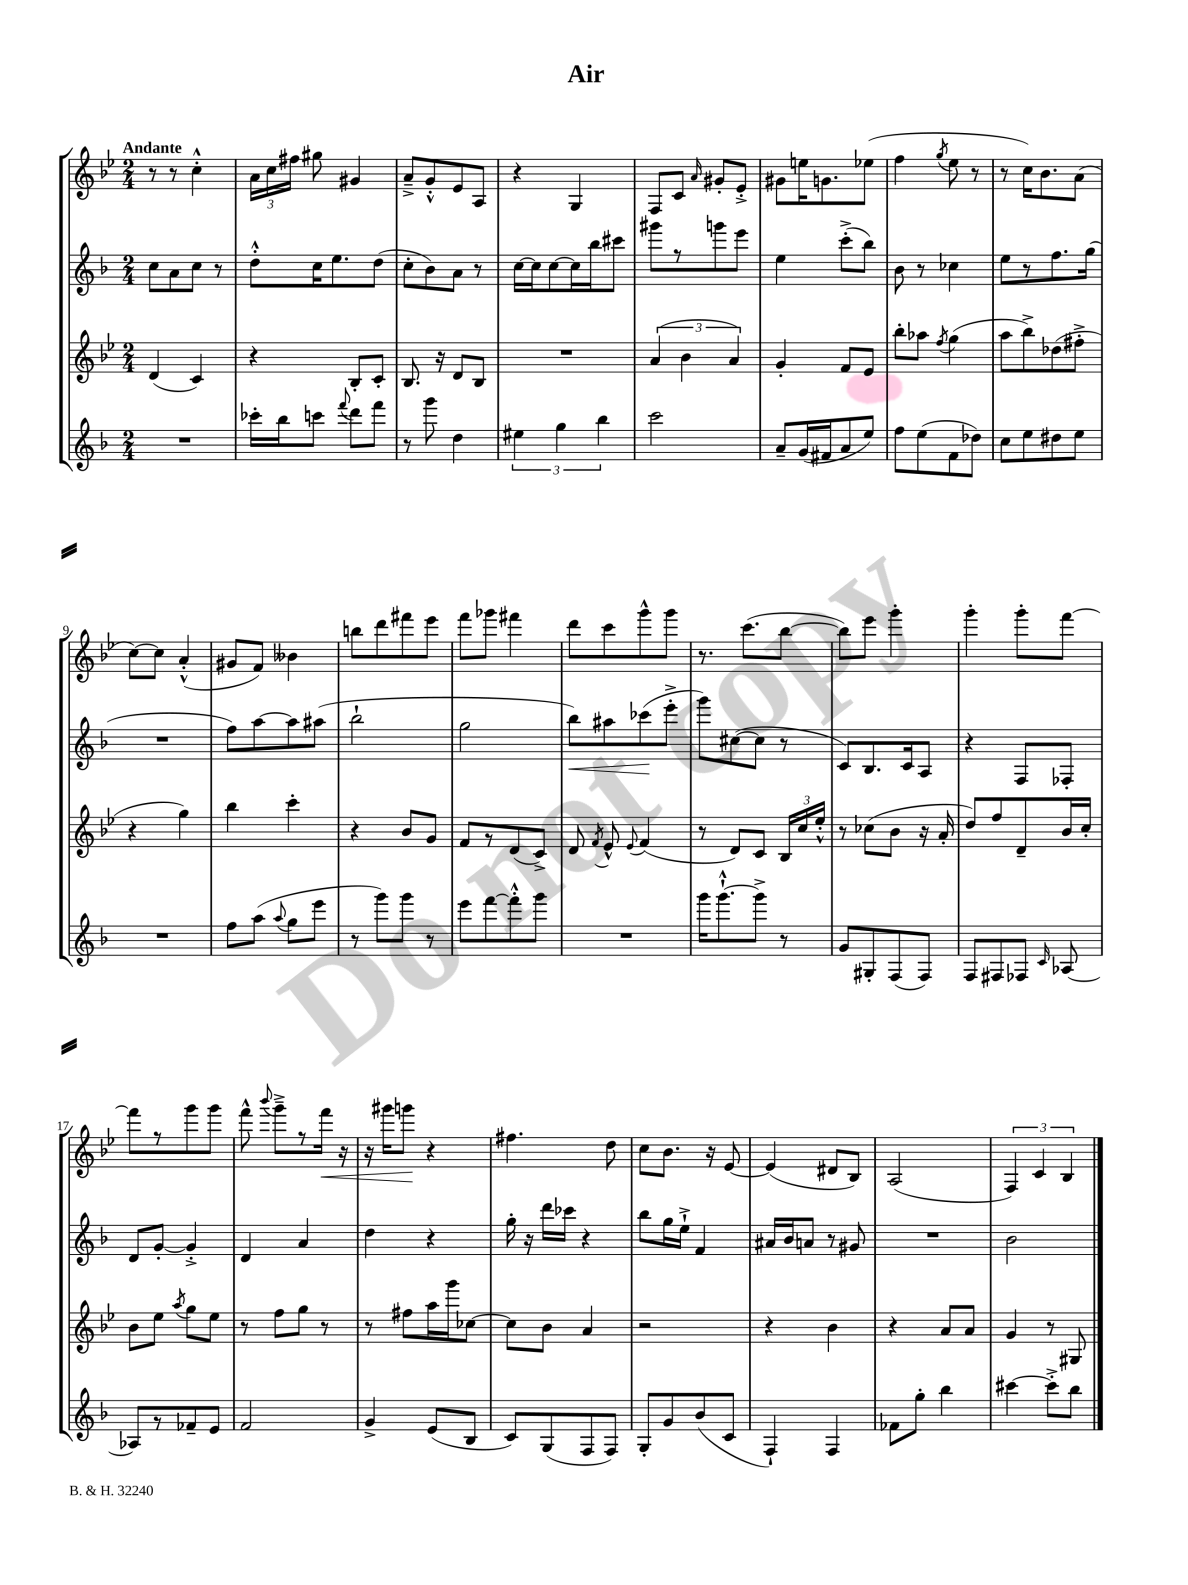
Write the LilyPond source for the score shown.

\header { title = "Air" }
<<
\new StaffGroup <<
\new Staff = "s0" {
    \clef treble \key bes \major \numericTimeSignature \time 2/4 \tempo "Andante"
    \autoBeamOff r8 r8 c''4-.-^ |
    \tuplet 3/2 { a'16[ c''16 fis''16] } gis''8 gis'4 |
    a'8[---> g'8-.-^ ees'8 a8] |
    r4 g4 |
    f8[ c'8] \grace { a'16 } gis'8[-. ees'8]-.-> |
    gis'8[ e''16 g'8. ees''8]( |
    f''4 \acciaccatura { g''8 } ees''8 r8 |
    r8 c''16[) bes'8. a'8]( |
    c''8[~) c''8] a'4-.-^( |
    gis'8[ f'8]) beses'4 |
    b''8[ d'''8 fis'''8 ees'''8] |
    f'''8[ ges'''8] fis'''4 |
    d'''8[ c'''8 g'''8-^ g'''8] |
    r8. c'''8.[( bes''8]~ |
    bes''8[) ees'''8] g'''4-. |
    g'''4-. g'''8[-. f'''8]~ |
    f'''8[ r8 g'''8 g'''8] |
    f'''8-^ \appoggiatura { bes'''8 } g'''8[---> r8 f'''16]\< r16 |
    r16 gis'''16[ g'''8]\! r4 |
    fis''4. d''8 |
    c''8[ bes'8.] r16 ees'8~ |
    ees'4( dis'8[ bes8]) |
    a2( |
    \tuplet 3/2 { f4) c'4 bes4 } \bar "|." |
}
\new Staff = "s1" {
    \clef treble \key f \major \numericTimeSignature \time 2/4
    \autoBeamOff c''8[ a'8 c''8] r8 |
    d''8[-.-^ c''16 e''8. d''8]( |
    c''8[-. bes'8) a'8] r8 |
    c''16[~ c''16 c''8~ c''16 bes''16 cis'''8] |
    gis'''8[ r8 g'''8 e'''8] |
    e''4 c'''8[-.->( bes''8]) |
    bes'8 r8 ces''4 |
    e''8[ r8 f''8. g''16]( |
    R2 |
    f''8[) a''8~ a''8 ais''8]( |
    bes''2-! |
    g''2 |
    bes''8[\<) ais''8 ces'''8\!( e'''8]-.-> |
    g'''8[) cis''8~( cis''8] r8 |
    c'8[) bes8. c'16 a8] |
    r4 f8[ fes8]-. |
    d'8[ g'8]~-. g'4-.-> |
    d'4 a'4 |
    d''4 r4 |
    g''16-. r16 d'''16[ ces'''16] r4 |
    bes''8[ g''16 e''16]-!-> f'4 |
    ais'16[ bes'16 a'8] r8 gis'8 |
    R2 |
    bes'2 \bar "|." |
}
\new Staff = "s2" {
    \clef treble \key bes \major \numericTimeSignature \time 2/4
    \autoBeamOff d'4( c'4) |
    r4 bes8[-. c'8]-. |
    bes8. r16 d'8[ bes8] |
    R2 |
    \tuplet 3/2 { a'4( bes'4 a'4) } |
    g'4-. f'8[ ees'8] |
    bes''8[-. aes''8] \acciaccatura { f''8 } g''4( |
    a''8[ bes''8->) des''8( fis''8]-.-> |
    r4 g''4) |
    bes''4 c'''4-. |
    r4 bes'8[ g'8] |
    f'8[ r8 d'8( c'8]->) |
    d'8 \acciaccatura { f'8 } ees'8-^ \appoggiatura { ees'8 } f'4( |
    r8 d'8[) c'8] \tuplet 3/2 { bes16[ c''16 ees''16]-.-^ } |
    r8 ces''8[( bes'8] r16 a'16-. |
    d''8[) f''8 d'8-- bes'16 c''16]-. |
    bes'8[ ees''8] \acciaccatura { a''8 } g''8[ ees''8] |
    r8 f''8[ g''8] r8 |
    r8 fis''8[ a''16 g'''16 ces''8]~ |
    ces''8[ bes'8] a'4 |
    r2 |
    r4 bes'4 |
    r4 a'8[ a'8] |
    g'4 r8 gis8 \bar "|." |
}
\new Staff = "s3" {
    \clef treble \key f \major \numericTimeSignature \time 2/4
    \autoBeamOff R2 |
    ces'''16[-. bes''16 c'''8] \appoggiatura { f'''8 } d'''8[ f'''8] |
    r8 g'''8 d''4 |
    \tuplet 3/2 { eis''4 g''4 bes''4 } |
    c'''2 |
    a'8[-- g'16( fis'16 a'8 e''8]) |
    f''8[ e''8( f'8 des''8]) |
    c''8[ e''8 dis''8 e''8] |
    R2 |
    f''8[ a''8]( \appoggiatura { a''8 } g''8[ e'''8] |
    r8 g'''8[) g'''8] r8 |
    e'''8[ f'''8~ f'''8-.-^ g'''8] |
    R2 |
    g'''16[ g'''8.~-!-^ g'''8]-> r8 |
    g'8[ gis8-. f8( f8]) |
    f8[ fis8 fes8] \grace { c'16 } aes8~ |
    aes8[ r8 fes'8-- e'8] |
    f'2 |
    g'4-> e'8[( bes8] |
    c'8[) g8( f8 f8]) |
    g8[-. g'8 bes'8( c'8] |
    f4-!) f4 |
    fes'8[ g''8]-. bes''4 |
    cis'''4~ cis'''8[-.-> bes''8] \bar "|." |
}
>>
>>
